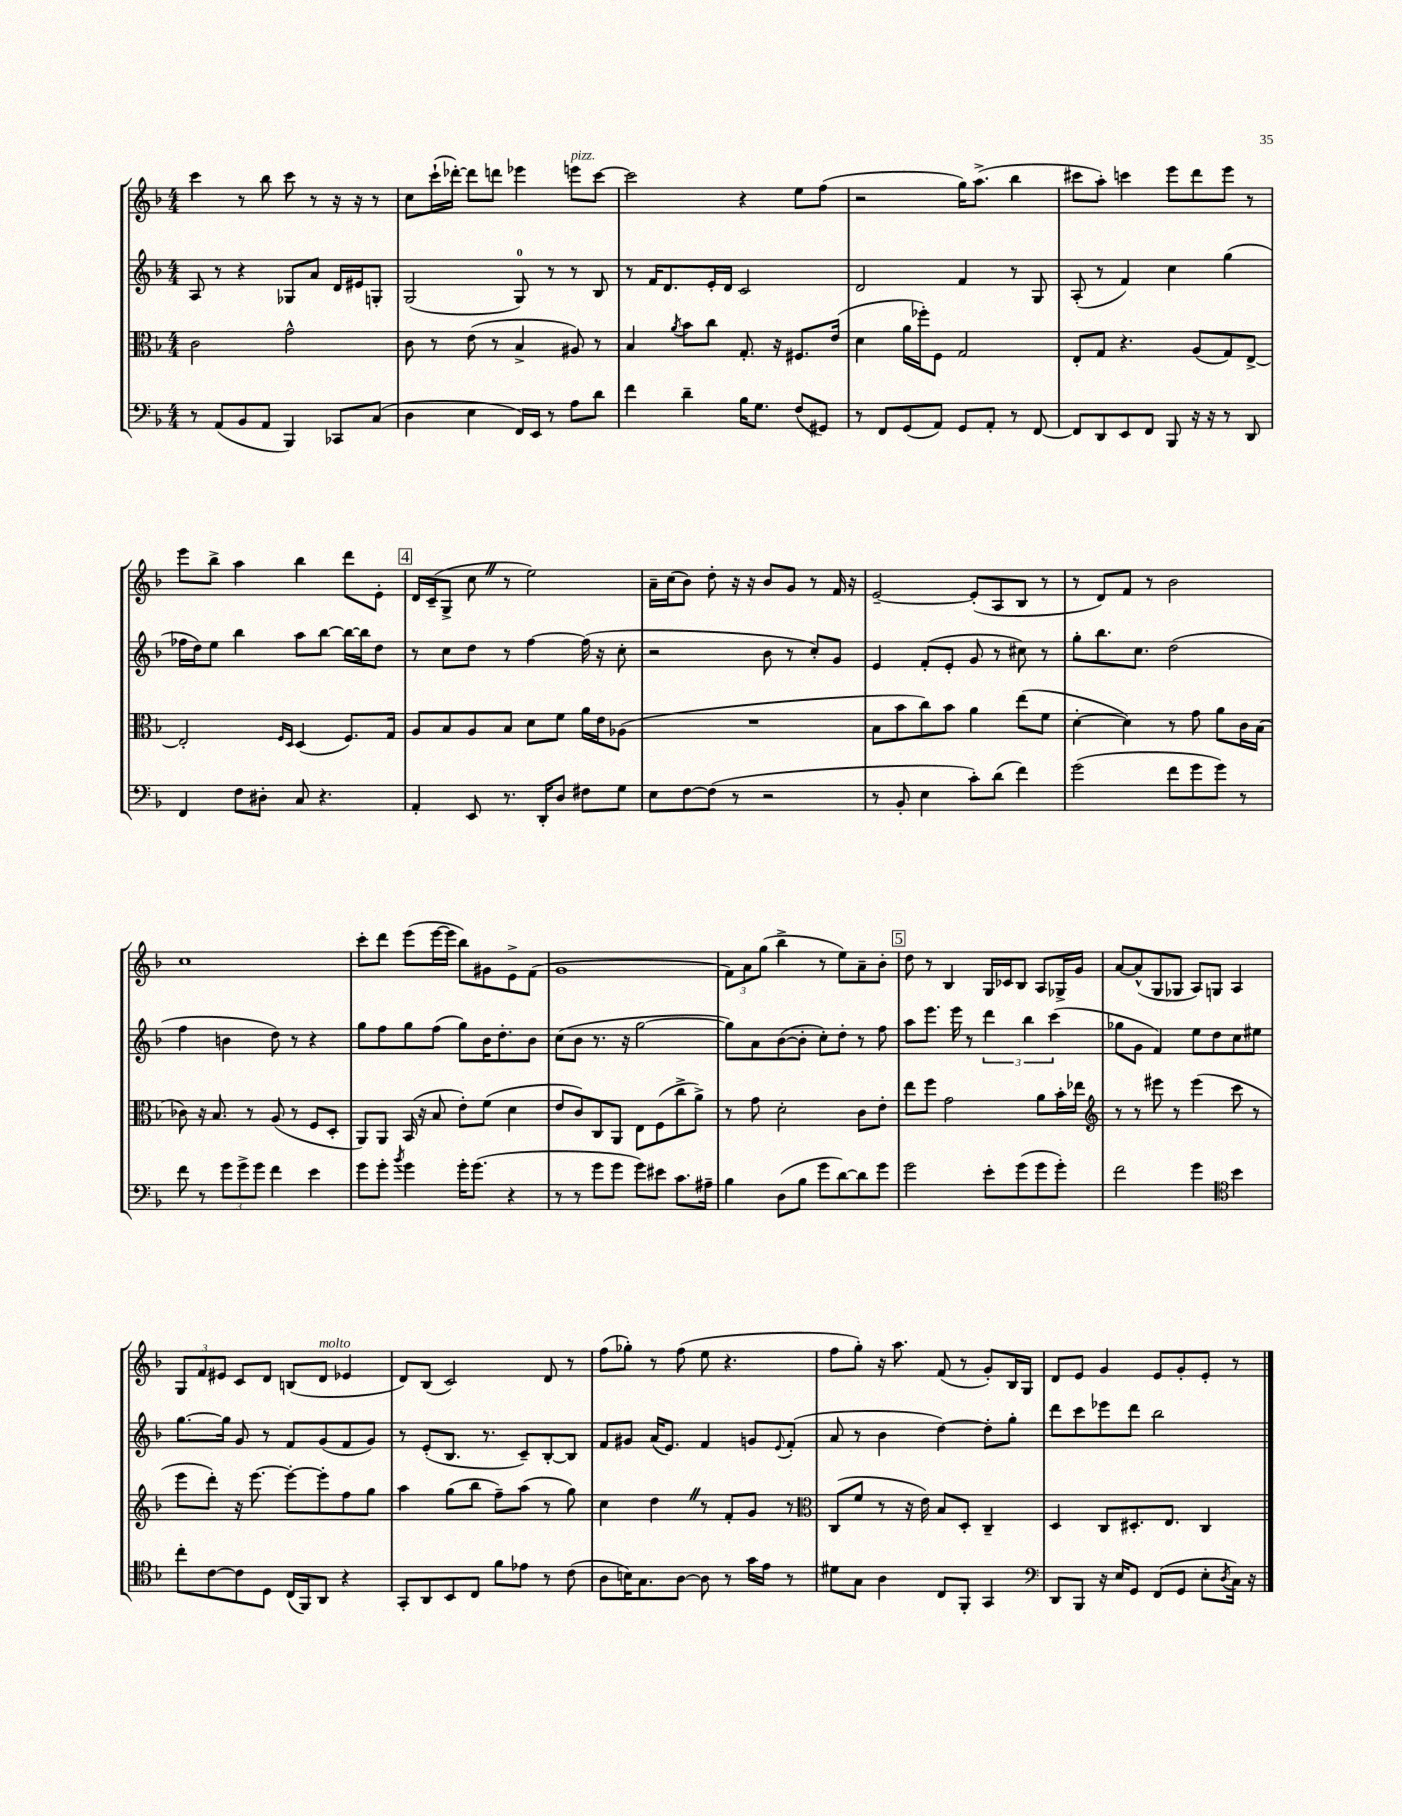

**kern	**kern	**kern	**kern
*part4	*part3	*part2	*part1
*staff4	*staff3	*staff2	*staff1
*clefF4	*clefC3	*clefG2	*clefG2
*k[b-]	*k[b-]	*k[b-]	*k[b-]
*M4/4	*M4/4	*M4/4	*M4/4
=23	=23	=23	=23
8r	2c\	8A/	4ccc\
(8AA/L	.	8r	.
8BB-/	.	4r	8r
8AA/J	.	.	8bb-\
4BBB-/)	2g^^\	8G-X/L	8ccc\
.	.	8a/J	8r
8CC-X/L	.	16d/LL	16r
.	.	16e#X/J	16r
(8C/J	.	8Gn'/J	8r
=24	=24	=24	=24
4D\	8c\	(2G/	8cc\L
.	8r	.	(16ccc`\L
.	.	.	[16ddd-X'\JJ)
4E\	(8e\	.	8ddd-\L]
.	8r	.	8dddn\J
16FF/LL)	4B-^/	8G/)	4eee-X\
16EE/JJ	.	.	.
8r	.	8r	.
!	!	!	!LO:TX:a:i:t=pizz.
8A\L	8A#X/)	8r	8eeen\L
8d\J	8r	8B-/	[8ccc\J
=25	=25	=25	=25
4f\	4B-/	8r	2ccc\]
.	.	16f/KL	.
.	.	8.d/	.
.	8qa/	.	.
4d~\	8b-\L	.	.
.	8cc\J	16e'/L	.
.	.	16d/JJ	.
16B-\KL	8.G'/	2c/	4r
8.G\J	.	.	.
.	16r	.	.
(8F/L	8.F#X/L	.	8ee\L
8GG#X/J)	.	.	(8ff\J
.	(16e/Jk	.	.
=26	=26	=26	=26
8r	4d\	2d/	2r
8FF/L	.	.	.
(8GG/	16a\LL	.	.
.	16ff-X'\J)	.	.
8AA/J)	8F\J	.	.
8GG/L	2G/	4f/	16gg\KL)
.	.	.	(8.aa^\J
8AA'/J	.	.	.
8r	.	8r	4bb-\
[8FF/	.	8G/	.
=27	=27	=27	=27
8FF/L]	8E'/L	(8A'/	8ccc#X\L
8DD/	8G/J	8r	8aa'\J)
8EE/	4.r	4f/)	4cccn\
8FF/J	.	.	.
8BBB-/	.	4cc\	8eee\L
16r	(8A/L	.	8ddd\
16r	.	.	.
8r	8G/)	(4gg\	8eee\J
8DD/	[8E^/J	.	8r
!!LO:LB:g=z
=28	=28	=28	=28
4FF/	2E'/]	16ff-X\LL	8eee\L
.	.	16dd\J)	.
.	.	8ee\J	8bb-^\J
8F\L	.	4bb-\	4aa\
8D#X'\J	.	.	.
.	16qqF/LL	.	.
.	16qqD/JJ	.	.
8C/	(4D/	8aa\L	4bb-\
4.r	.	[8bb-\J	.
.	8.F/L)	16bb-\LL_	8ddd\L
.	.	16bb-\J]	.
.	.	8dd\J	8e'\J
.	16G/Jk	.	.
!!LO:REH:place=s1:t=4
=29	=29	=29	=29
4AA'/	8A/L	8r	16d/LL
.	.	.	(16c~/J
.	8B-/	8cc\L	8G^/J
8EE/	8A/	8dd\J	8ccZ\
8.r	8B-/J	8r	8r
.	8d\L	[4ff\	2ee\)
16DD'/KL	.	.	.
8D/J	8f\J	.	.
8F#X\L	16a\LL	(16ff\]	.
.	16e\J	16r	.
8G\J	(8A-X\J	8cc'\	.
=30	=30	=30	=30
8E\L	1r	2r	16a~\LL
.	.	.	(16cc\J
[8F\	.	.	8b-\J)
(8F\J]	.	.	8dd'\
8r	.	.	16r
.	.	.	16r
2r	.	8b-\	8b-/L
.	.	8r	8g/J
.	.	8cc'/L)	8r
.	.	8g/J	16f/
.	.	.	16r
=31	=31	=31	=31
8r	8B-\L	4e/	[2e~/
8BB-'/	8b-\	.	.
4E\	8cc\)	(8f'/L	.
.	8b-\J	8e'/J	.
8c'\L)	4a\	8g/	(8e'/L]
(8d\J	.	8r	8A/
4f\)	(8ee\L	8cc#X\)	8B-/J
.	8f\J	8r	8r
=32	=32	=32	=32
(2g\	[4d'\	8gg'\L	8r
.	.	8.bb-\	8d/L)
.	4d\])	.	8f/J
.	.	8.cc\J	.
.	.	.	8r
8f\L	8r	(2dd\	2b-\
8g\	8g\	.	.
8g\J)	8a\L	.	.
8r	16c\L	.	.
.	(16B-\JJ	.	.
!!LO:LB:g=z
=33	=33	=33	=33
8f\	8c-X\)	4ff\	1cc
8r	16r	.	.
.	8.B-/	.	.
12g\L	.	4bn\	.
12g^\	.	.	.
.	8r	.	.
12g\J	.	.	.
4f\	(8A/	8dd\)	.
.	8r	8r	.
4e\	8F/L	4r	.
.	8D'/J	.	.
=34	=34	=34	=34
8g\L	8AA/L)	8gg\L	8ccc'\L
8g'\J	8AA/J	8ff\	8ddd\J
8qb-/	.	.	.
4g\	(16BB-/	8gg\	(8eee\L
.	16r	.	.
.	8B-/	(8ff\J	[16eee\L
.	.	.	16eee\JJ]
16g'\KL	8e'\L)	8gg\L)	8bb-\L)
(8.g\J	.	.	.
.	(8f\J	16b-\K	8g#X\
.	.	8.dd'\	.
4r	4d\	.	8e^\
.	.	8b-\J	(8f\J
=35	=35	=35	=35
8r	8e/L	(8cc\L	1g
8r	8c/)	8b-\J	.
8g\L	8C/	8.r	.
8g\J	8AA/J	.	.
.	.	16r	.
8g\L)	8E\L	[2gg\	.
8e#X\J	(8F\	.	.
8.c\L	8cc^\	.	.
.	8a^\J)	.	.
16A#X~\Jk	.	.	.
=36	=36	=36	=36
4B-\	8r	8gg\L])	12f\L)
.	.	.	12a\
.	8g\	8a\	.
.	.	.	(12gg\J
(8D\L	2d'\	([8b-\	4bb-^\
8B-\J	.	8b-'\J]	.
8g\L	.	8cc'\L)	8r
[8d\)	.	8dd'\J	8ee\L)
8d\]	8c\L	8r	8a~\
8g\J	8e'\J	8ff\	8b-'\J
!!LO:REH:place=s1:t=5
=37	=37	=37	=37
2g\	8ee\L	8aa\L	8dd\
.	8ff\J	8.eee\J	8r
.	2g\	.	4B-/
.	.	16eee\	.
.	.	8r	.
8e'\L	.	6ddd\	16G/LL
.	.	.	16c-X/J
(8g\	.	.	8B-/J
.	.	6bb-\	.
8g\	8a\L	.	8A/L
.	.	(6ccc\	.
8g'\J)	16b-'\L	.	16G-X^/L
.	16ee-X\JJ	.	16g/JJ
=38	=38	=38	=38
*	*clefG2	*	*
2f\	8r	8gg-X\L	[8a/L
.	8r	8g\J	(8a^^/]
.	8eee#X\	4f/)	8G/
.	8r	.	8G-X/J
4g\	(4eee#\	8ee\L	8A/L)
.	.	8dd\	8Gn/J
*clefC4	*	*	*
4b-\	8ccc\	8cc\	4A/
.	8r	8ee#X\J	.
!!LO:LB:g=z
=39	=39	=39	=39
8cc'\L	8eee\L	[8.gg\L	12G/L
.	.	.	12f/
[8c\	8ddd'\J)	.	.
.	.	.	12e#X/J
.	.	16gg\Jk]	.
8c\]	16r	8g/	8c/L
.	[8.eee\	.	.
8D\J	.	8r	8d/J
(16C/LL	8eee'\L_	8f/L	(8Bn/L
16FF/J)	.	.	.
!	!	!	!LO:TX:a:i:t=molto
8AA/J	8eee'\]	(8g/	8d/J
4r	8ff\	8f/	4e-X/
.	8gg\J	8g/J)	.
=40	=40	=40	=40
8GG'/L	4aa\	8r	8d/L)
8AA/	.	(8e'/L	(8B-/J
8BB-/	(8gg\L	8.B-/J	2c/)
8C/J	8bb-\J	.	.
.	.	8.r	.
8f\L	8ff~\L)	.	.
8e-X\J	(8aa\J	8c~/L)	.
8r	8r	[8B-'/	8d/
(8c\	8gg\)	8B-/J]	8r
=41	=41	=41	=41
8A\L	4cc\	8f/L	(8ff\L
16Bn\K)	.	8g#X/J	8gg-X'\J)
8.G\	.	.	.
.	4ddZ\	(16a/KL	8r
.	.	8.e/J)	.
[8A\J	.	.	(8ff\
8A\]	8r	4f/	8ee\
8r	8f'/L	.	4.r
16g\LL	8g/J	8gn/L	.
16e\JJ	.	.	.
.	.	8qqe/	.
8r	8r	(8f'/J	.
=42	=42	=42	=42
*	*clefC3	*	*
8d#X\L	(8C/L	8a/	8ff\L
8G\J	8f/J	8r	8gg'\J)
4A\	8r	4b-\	16r
.	.	.	8.aa\
.	16r	.	.
.	16e\)	.	.
8C/L	8B-/L	[4dd\)	(8f/
8FF'/J	8D'/J	.	8r
4GG/	4C~/	8dd'\L]	8g'/L)
.	.	8gg'\J	16B-/L
.	.	.	16G/JJ
=43	=43	=43	=43
*clefF4	*	*	*
8DD/L	4D/	8ddd\L	8d/L
8BBB-/J	.	8ccc\	8e/J
16r	8C/L	8eee-X\	4g/
16E/KL	.	.	.
8GG/J	8.D#X'/	8ddd\J	.
(8FF/L	.	2bb-\	8e/L
.	8.E/J	.	.
8GG/J	.	.	8g'/
8E'\L	4C/	.	8e'/J
8qD/	.	.	.
16C\Jk)	.	.	8r
16r	.	.	.
==	==	==	==
*-	*-	*-	*-
